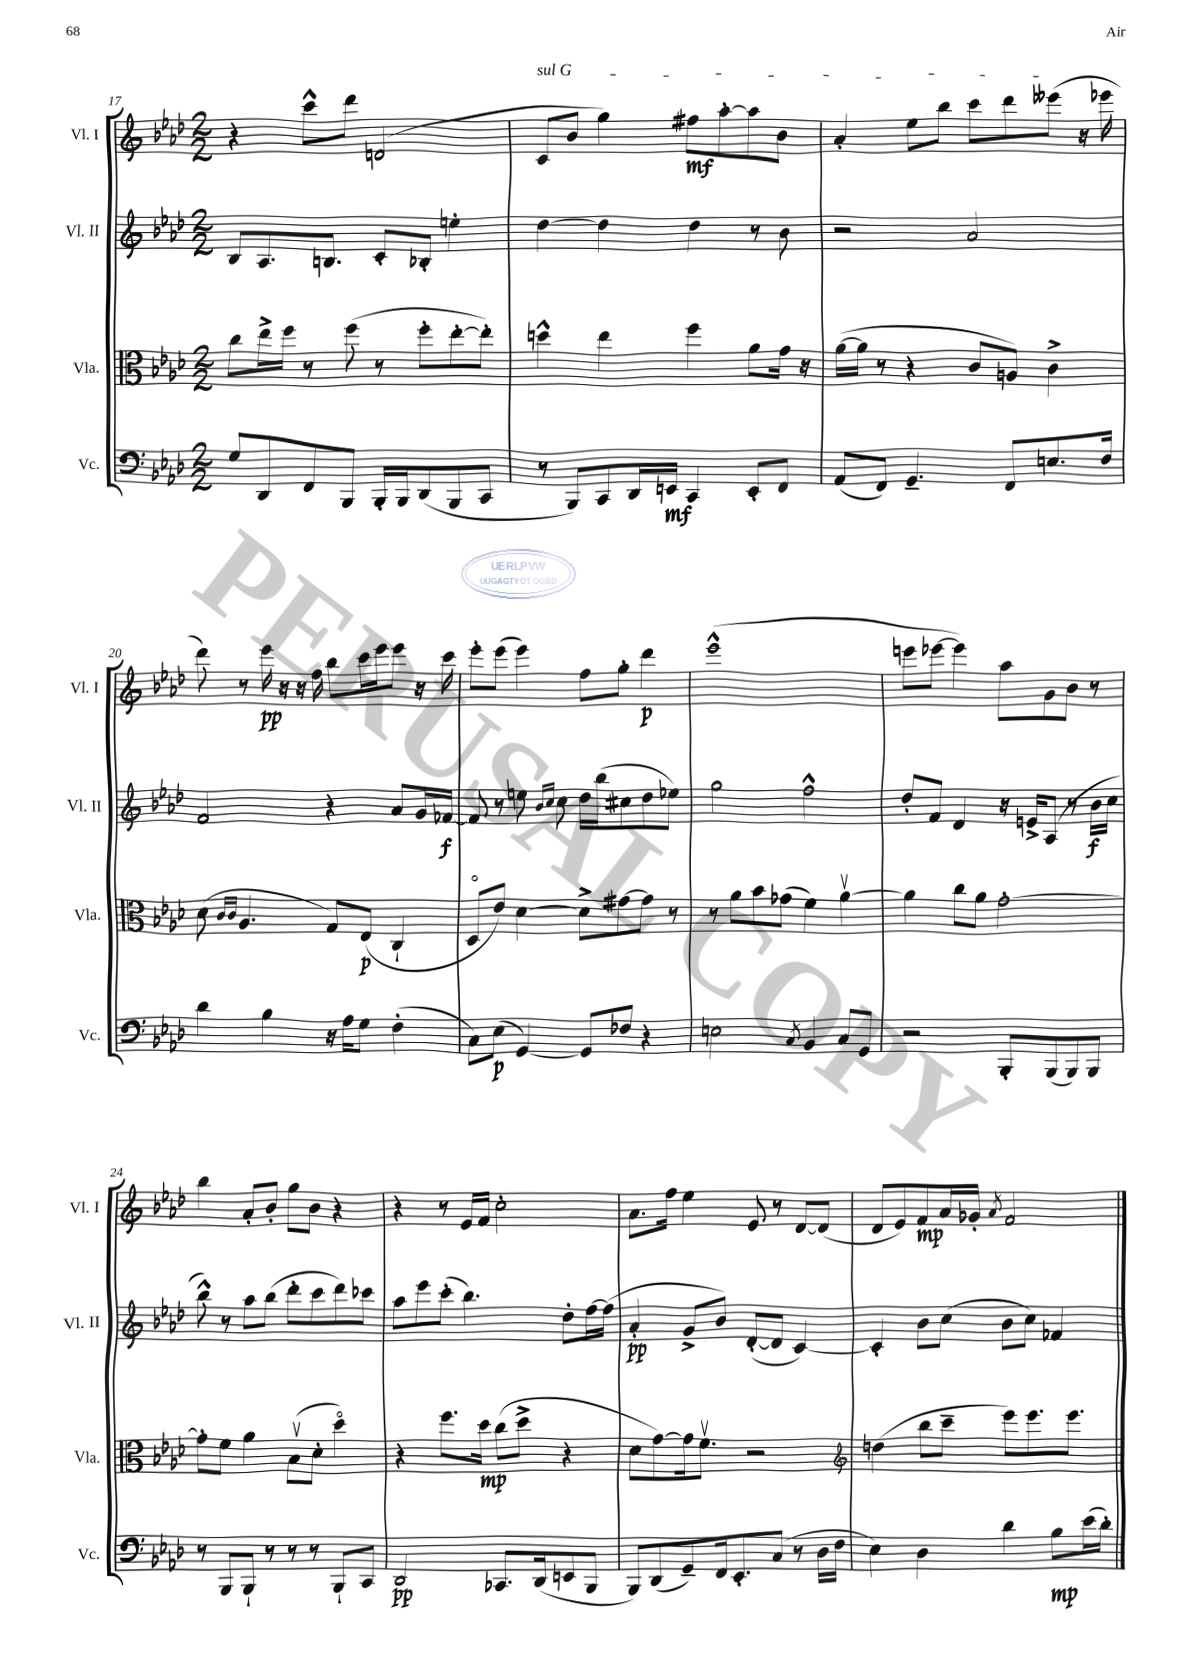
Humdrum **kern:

**kern	**dynam	**kern	**dynam	**kern	**dynam	**kern	**dynam
*part4	*part4	*part3	*part3	*part2	*part2	*part1	*part1
*staff4	*staff4	*staff3	*staff3	*staff2	*staff2	*staff1	*staff1
*I"Vc.	*	*I"Vla.	*	*I"Vl. II	*	*I"Vl. I	*
*I'Vc.	*	*I'Vla.	*	*I'Vl. II	*	*I'Vl. I	*
*clefF4	*	*clefC3	*	*clefG2	*	*clefG2	*
*k[b-e-a-d-]	*	*k[b-e-a-d-]	*	*k[b-e-a-d-]	*	*k[b-e-a-d-]	*
*M2/2	*	*M2/2	*	*M2/2	*	*M2/2	*
=17	=17	=17	=17	=17	=17	=17	=17
8G/L	.	8cc\L	.	8B-/L	.	4r	.
8DD-/	.	16ee-^\L	.	8.A-/	.	.	.
.	.	16ff\JJ	.	.	.	.	.
8FF/	.	8r	.	.	.	8ccc^^\L	.
.	.	.	.	8.Bn/J	.	.	.
8BBB-/J	.	(8ff\	.	.	.	8ddd-\J	.
16BBB-'/LL	.	8r	.	8c'/L	.	(2dn/	.
16BBB-/J	.	.	.	.	.	.	.
(8DD-/	.	8ff'\L	.	8B-X'/J	.	.	.
8BBB-/	.	[8ee-'\	.	4een'\	.	.	.
8CC/J	.	8ee-'\J])	.	.	.	.	.
=18	=18	=18	=18	=18	=18	=18	=18
!	!	!	!	!	!	!LO:TX:a:i:t=sul G	!
8r	.	4ddn^^\	.	[4dd-\	.	8c/L	.
8BBB-/L)	.	.	.	.	.	8b-/J	.
8CC/	.	4ee-\	.	4dd-\]	.	4gg\)	.
16DD-/L	.	.	.	.	.	.	.
16EEn/JJ	mf	.	.	.	.	.	.
4CC/	.	4ff\	.	4dd-\	.	8ff#X\L	mf
.	.	.	.	.	.	[8aa-'\	.
8EE'/L	.	8a-\L	.	8r	.	8aa-\]	.
8FF/J	.	16g\Jk	.	8b-\	.	8b-\J	.
.	.	16r	.	.	.	.	.
=19	=19	=19	=19	=19	=19	=19	=19
(8AA-/L	.	([16a-\LL	.	2r	.	4a-'/	.
.	.	16a-\JJ]	.	.	.	.	.
8FF/J)	.	8r	.	.	.	.	.
4.GG~/	.	4r	.	.	.	8ee-\L	.
.	.	.	.	.	.	8bb-\J	.
.	.	8c/L	.	2a-/	.	8ccc\L	.
8FF/L	.	8An/J)	.	.	.	8ddd-\	.
8.En/	.	4c^\	.	.	.	(8eee--X\J	.
.	.	.	.	.	.	16r	.
16F/Jk	.	.	.	.	.	16eee-X\	.
!!LO:LB:g=z
=20	=20	=20	=20	=20	=20	=20	=20
4d-\	.	(8d-\	.	2f/	.	8ddd-\)	.
.	.	16qqc/LL	.	.	.	.	.
.	.	16qqc/JJ	.	.	.	.	.
.	.	4.A-/	.	.	.	8r	.
4B-\	.	.	.	.	.	16eee-\	pp
.	.	.	.	.	.	16r	.
.	.	.	.	.	.	16r	.
.	.	.	.	.	.	16ff\	.
16r	.	8G/L)	.	4r	.	8bb-\L	.
16A-\KL	.	.	.	.	.	.	.
8G\J	.	(8E-/J	p	.	.	16ccc\L	.
.	.	.	.	.	.	16eee-\J	.
(4F'\	.	4C`/	.	8a-/L	.	8eee-\J	.
.	.	.	.	16g/L	.	16r	.
.	.	.	.	[16f-X/JJ	f	16ccc\	.
=21	=21	=21	=21	=21	=21	=21	=21
8C\L)	.	8D-/L	.	8f-/]	.	8eee-'\L	.
(8E-\J	p	8e-/J)	.	8r	.	(8eee-\J	.
[4GG/)	.	[4d-\	.	8een\	.	4eee-\)	.
.	.	.	.	16qqb-/LL	.	.	.
.	.	.	.	16qqcc/JJ	.	.	.
.	.	.	.	8cc\	.	.	.
8GG/L]	.	8d-^\L]	.	16dd-\LL	.	8ff\L	.
.	.	.	.	(16bb-\J	.	.	.
8F-X/J	.	[8g#X\	.	8cc#X\	.	8gg'\J	.
4r	.	8g#\J]	.	8dd-\	.	4ddd-\	p
.	.	8r	.	8ee-X\J)	.	.	.
=22	=22	=22	=22	=22	=22	=22	=22
2En\	.	8r	.	2gg\	.	(1eee-^^	.
.	.	8a-\L	.	.	.	.	.
.	.	8b-\	.	.	.	.	.
.	.	(8g-X\J	.	.	.	.	.
8qC/	.	.	.	.	.	.	.
4BB-/	.	4f\)	.	2ff^^\	.	.	.
8C/L	.	[4a-v\	.	.	.	.	.
8GG/J	.	.	.	.	.	.	.
=23	=23	=23	=23	=23	=23	=23	=23
2r	.	4a-\]	.	8dd-'/L	.	8eeen\L	.
.	.	.	.	8f/J	.	[8eee-X\J	.
.	.	8cc\L	.	4d-/	.	4eee-\])	.
.	.	8a-\J	.	.	.	.	.
8BBB-'/L	.	[2g'\	.	16r	.	8aa-\L	.
.	.	.	.	16en^/KL	.	.	.
(8BBB-/	.	.	.	(8A-/J	.	8g\	.
8BBB-/)	.	.	.	8r	.	8b-\J	.
8BBB-/J	.	.	.	16b-\LL	f	8r	.
.	.	.	.	16cc\JJ	.	.	.
!!LO:LB:g=z
=24	=24	=24	=24	=24	=24	=24	=24
8r	.	8g'\L]	.	8bb-^^\)	.	4bb-\	.
8BBB-/L	.	8f\J	.	8r	.	.	.
8BBB-`/J	.	4a-\	.	8aa-\L	.	8a-'/L	.
8r	.	.	.	(8bb-\J	.	8b-'/J	.
8r	.	(8B-v\L	.	8ddd-'\L	.	8gg\L	.
8r	.	8d-'\J	.	8ccc\	.	8b-\J	.
8BBB-`/L	.	4dd-\)	.	8ddd-\)	.	4r	.
8CC/J	.	.	.	8ccc-X\J	.	.	.
=25	=25	=25	=25	=25	=25	=25	=25
2DD-/	pp	4r	.	8aa-\L	.	4r	.
.	.	.	.	8eee-\	.	.	.
.	.	8.ff\L	.	(8ccc'\J	.	8r	.
.	.	.	.	4.bb-\)	.	16e-/LL	.
.	.	16dd-\Jk	mp	.	.	16f/JJ	.
8.CC-X/L	.	(8cc\L	.	.	.	2cc'\	.
.	.	8dd-^\J	.	.	.	.	.
(16DD-/k	.	.	.	.	.	.	.
8EEn/	.	4r	.	8dd-'\L	.	.	.
8BBB-/J	.	.	.	[16ff\L	.	.	.
.	.	.	.	(16ff\JJ]	.	.	.
=26	=26	=26	=26	=26	=26	=26	=26
8BBB-/L)	.	8d-\L	.	4a-'/	pp	8.a-\L	.
(8DD-/	.	[8g\)	.	.	.	.	.
.	.	.	.	.	.	16ff\Jk	.
8GG~/)	.	16g\k]	.	8g^/L	.	4ee-\	.
.	.	8.fv\J	.	.	.	.	.
16FF/k	.	.	.	8b-/J)	.	.	.
8.EE-'/	.	.	.	.	.	.	.
.	.	2r	.	([8d-'/L	.	8e-/	.
(8C/J	.	.	.	8d-/J]	.	8r	.
8r	.	.	.	[4c/)	.	[8d-/L	.
16D-\LL	.	.	.	.	.	(8d-/J]	.
16F\JJ	.	.	.	.	.	.	.
=27	=27	=27	=27	=27	=27	=27	=27
*	*	*clefG2	*	*	*	*	*
4E-\)	.	(4ddn\	.	4c'/]	.	8d-/L	.
.	.	.	.	.	.	8e-/)	.
4D-\	.	8bb-\L	.	8b-\L	.	8f/	mp
.	.	8ccc~\J	.	(8cc\J	.	16a-/L	.
.	.	.	.	.	.	16g-X'/JJ	.
.	.	.	.	.	.	8qa-/	.
4d-\	.	8eee-\L)	.	8b-\L	.	2f/	.
.	.	8.eee-\	.	8cc\J)	.	.	.
8B-\L	mp	.	.	4f-X/	.	.	.
.	.	8.eee-\J	.	.	.	.	.
(16e-\L	.	.	.	.	.	.	.
16d-'\JJ)	.	.	.	.	.	.	.
==	==	==	==	==	==	==	==
*-	*-	*-	*-	*-	*-	*-	*-
